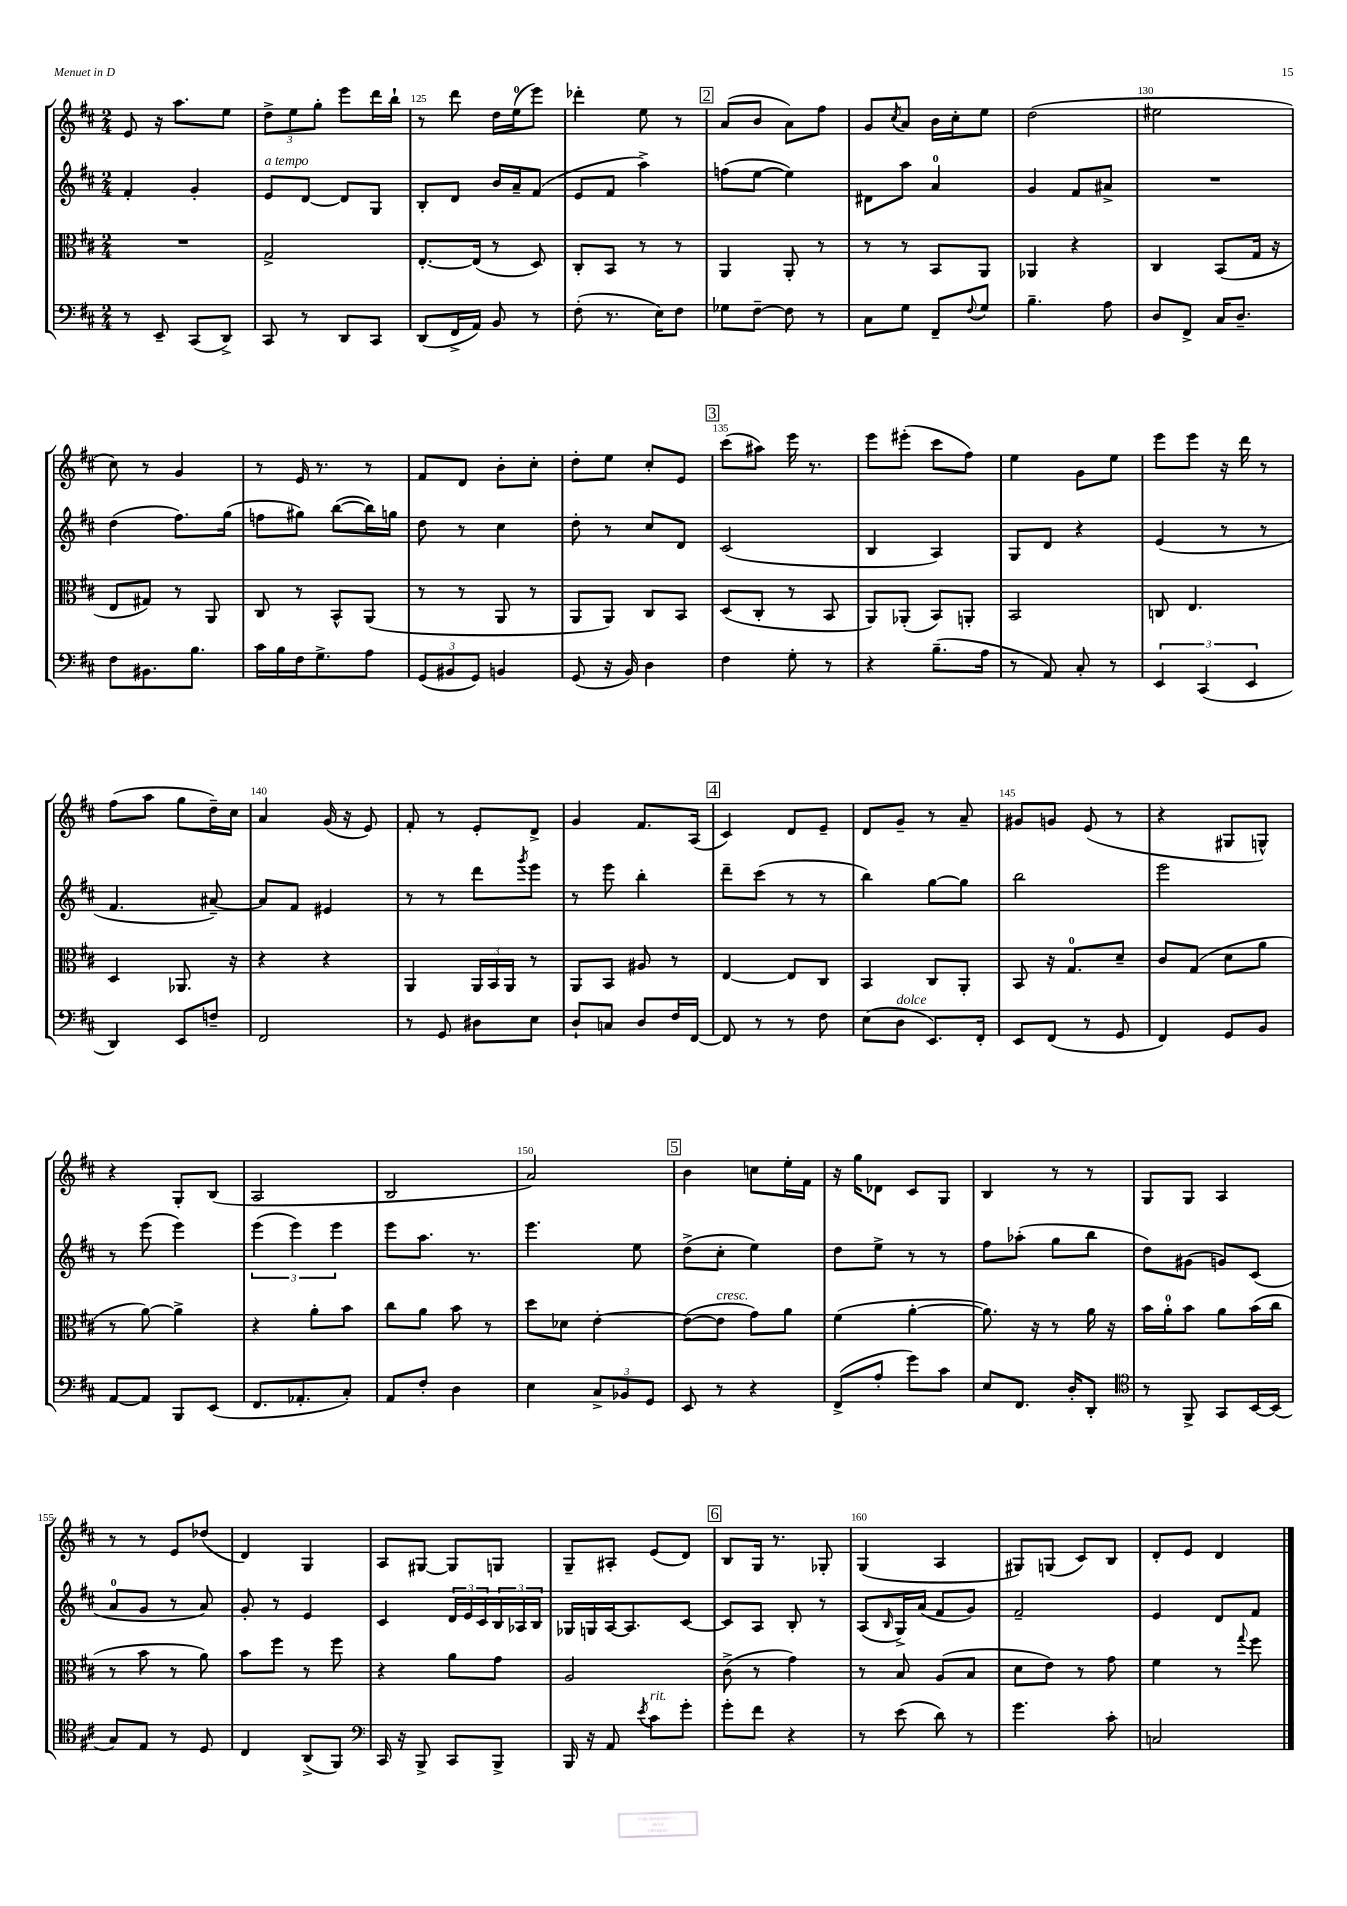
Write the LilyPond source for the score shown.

<<
\new StaffGroup <<
\new Staff = "s0" {
    \clef treble \key d \major \numericTimeSignature \time 2/4
    e'8 r16 a''8. e''8 |
    \tuplet 3/2 { d''8-> e''8 g''8-. } e'''8 d'''16 b''16-! |
    r8 d'''8 d''16 e''16-0( e'''8) |
    des'''4-. e''8 r8 |
    \mark \markup { \box "2" } a'8( b'8 a'8) fis''8 |
    g'8 \acciaccatura { cis''8 } a'8 b'16 cis''16-. e''8 |
    d''2( |
    eis''2 |
    cis''8) r8 g'4 |
    r8 e'16 r8. r8 |
    fis'8 d'8 b'8-. cis''8-. |
    d''8-. e''8 cis''8-. e'8 |
    \mark \markup { \box "3" } cis'''8( ais''8) e'''16 r8. |
    e'''8 eis'''8-.( cis'''8 fis''8) |
    e''4 g'8 e''8 |
    e'''8 e'''8 r16 d'''16 r8 |
    fis''8( a''8 g''8 d''16--) cis''16 |
    a'4 g'16( r16 e'8) |
    fis'8-. r8 e'8-. d'8-> |
    g'4 fis'8. a16( |
    \mark \markup { \box "4" } cis'4) d'8 e'8-- |
    d'8 g'8-- r8 a'8-- |
    gis'8 g'8 e'8( r8 |
    r4 gis8 g8-^) |
    r4 g8-. b8( |
    a2 |
    b2 |
    a'2) |
    \mark \markup { \box "5" } b'4 c''8 e''16-. fis'16 |
    r16 g''16 des'8 cis'8 g8 |
    b4 r8 r8 |
    g8 g8 a4 |
    r8 r8 e'8 des''8( |
    d'4) g4 |
    a8 gis8~ gis8 g8 |
    g8-- ais8-. e'8( d'8) |
    \mark \markup { \box "6" } b8 g16 r8. ges8-. |
    g4( a4 |
    gis8) g8( cis'8) b8 |
    d'8-. e'8 d'4 \bar "|." |
}
\new Staff = "s1" {
    \clef treble \key d \major \numericTimeSignature \time 2/4
    fis'4-. g'4-. |
    e'8^\markup { \italic "a tempo" } d'8~ d'8 g8 |
    b8-. d'8 b'16 a'16-- fis'8( |
    e'8 fis'8 a''4->) |
    \mark \markup { \box "2" } f''8( e''8~ e''4) |
    dis'8 a''8 a'4-0 |
    g'4 fis'8 ais'8-> |
    R2 |
    d''4( fis''8.) g''16( |
    f''8 gis''8) b''8~( b''16) g''16 |
    d''8 r8 cis''4 |
    d''8-. r8 cis''8 d'8 |
    \mark \markup { \box "3" } cis'2( |
    b4 a4) |
    g8 d'8 r4 |
    e'4( r8 r8 |
    fis'4. ais'8~--) |
    ais'8 fis'8 eis'4 |
    r8 r8 d'''8 \acciaccatura { g'''8 } e'''8 |
    r8 e'''8 b''4-. |
    \mark \markup { \box "4" } d'''8-- cis'''8( r8 r8 |
    b''4) g''8~ g''8 |
    b''2 |
    e'''2 |
    r8 e'''8( e'''4) |
    \tuplet 3/2 { e'''4( e'''4) e'''4 } |
    e'''8 a''8. r8. |
    e'''4. e''8 |
    \mark \markup { \box "5" } d''8->( cis''8-. e''4) |
    d''8 e''8-> r8 r8 |
    fis''8 aes''8-.( g''8 b''8 |
    d''8) gis'8( g'8) cis'8( |
    a'8-0 g'8 r8 a'8) |
    g'8-. r8 e'4 |
    cis'4 \tuplet 3/2 { d'16 e'16 cis'16 } \tuplet 3/2 { b16 aes16 b16 } |
    ges16 g16 a16~ a8. cis'8~ |
    \mark \markup { \box "6" } cis'8 a8 b8-. r8 |
    a8( \grace { b16 } g16->) a'16( fis'8 g'8) |
    fis'2-- |
    e'4 d'8 fis'8 \bar "|." |
}
\new Staff = "s2" {
    \clef alto \key d \major \numericTimeSignature \time 2/4
    R2 |
    g2-> |
    e8.~-. e16( r8 d8) |
    cis8-. b,8 r8 r8 |
    \mark \markup { \box "2" } a,4 a,8-. r8 |
    r8 r8 b,8 a,8 |
    aes,4 r4 |
    cis4 b,8( g16 r16 |
    e8 gis8) r8 a,8 |
    cis8 r8 b,8-^ a,8( |
    r8 r8 a,8 r8 |
    a,8 a,8) cis8 b,8 |
    \mark \markup { \box "3" } d8( cis8-. r8 b,8 |
    a,8) aes,8-.( b,8) a,8-. |
    b,2 |
    c8 e4. |
    d4 aes,8. r16 |
    r4 r4 |
    a,4 \tuplet 3/2 { a,16 b,16 a,16 } r8 |
    a,8 b,8 ais8 r8 |
    \mark \markup { \box "4" } e4~ e8 cis8 |
    b,4 cis8 a,8-. |
    b,8 r16 g8.-0 d'8-- |
    cis'8 g8( d'8 a'8 |
    r8 a'8~) a'4-> |
    r4 a'8-. b'8 |
    cis''8 a'8 b'8 r8 |
    d''8 des'8 e'4~-. |
    \mark \markup { \box "5" } e'8~( e'8^\markup { \italic "cresc." } g'8) a'8 |
    fis'4( a'4~-. |
    a'8.) r16 r8 a'16 r16 |
    b'16 a'16-0-. b'8 a'8 b'16( cis''16 |
    r8 b'8 r8 a'8) |
    b'8 fis''8 r8 fis''8 |
    r4 a'8 g'8 |
    a2 |
    \mark \markup { \box "6" } cis'8->( r8 g'4) |
    r8 b8 a8( b8 |
    d'8 e'8) r8 g'8 |
    fis'4 r8 \appoggiatura { g''8 } fis''8 \bar "|." |
}
\new Staff = "s3" {
    \clef bass \key d \major \numericTimeSignature \time 2/4
    r8 e,8-- cis,8( d,8->) |
    cis,8 r8 d,8 cis,8 |
    d,8( fis,16-> a,16) b,8 r8 |
    fis8-.( r8. e16) fis8 |
    \mark \markup { \box "2" } ges8 fis8~-- fis8 r8 |
    cis8 g8 fis,8-- \appoggiatura { fis8 } g8 |
    b4.-- a8 |
    d8 fis,8-> cis16 d8.-- |
    fis8 bis,8. b8. |
    cis'16 b16 fis16 g8.-> a8 |
    \tuplet 3/2 { g,8( bis,8 g,8) } b,4 |
    g,8( r16 b,16) d4 |
    \mark \markup { \box "3" } fis4 g8-. r8 |
    r4 b8.--( a16 |
    r8 a,8) cis8-. r8 |
    \tuplet 3/2 { e,4 cis,4( e,4 } |
    d,4) e,8 f8-- |
    fis,2 |
    r8 g,8 dis8 e8 |
    d8-! c8 d8 fis16 fis,16~ |
    \mark \markup { \box "4" } fis,8 r8 r8 fis8 |
    e8( d8^\markup { \italic "dolce" } e,8.) fis,16-. |
    e,8 fis,8( r8 g,8 |
    fis,4) g,8 b,8 |
    a,8~ a,8 b,,8 e,8( |
    fis,8. aes,8.-. cis8-.) |
    a,8 fis8-. d4 |
    e4 \tuplet 3/2 { cis8-> bes,8 g,8 } |
    \mark \markup { \box "5" } e,8 r8 r4 |
    fis,8->( a8-. g'8) cis'8 |
    e8 fis,8. d16-. d,8-. |
    \clef tenor r8 fis,8-> g,8 b,16~ b,16( |
    g8) e8 r8 d8 |
    cis4 a,8->( fis,8) |
    \clef bass cis,16 r16 b,,8-> cis,8 b,,8-> |
    b,,16 r16 a,8 \acciaccatura { e'8 } cis'8^\markup { \italic "rit." } g'8-. |
    \mark \markup { \box "6" } g'8-. fis'8 r4 |
    r8 e'8( d'8) r8 |
    g'4. cis'8-. |
    c2 \bar "|." |
}
>>
>>
\layout { \context { \Score currentBarNumber = #123 \override BarNumber.break-visibility = ##(#f #t #t) barNumberVisibility = #(every-nth-bar-number-visible 5) } }
